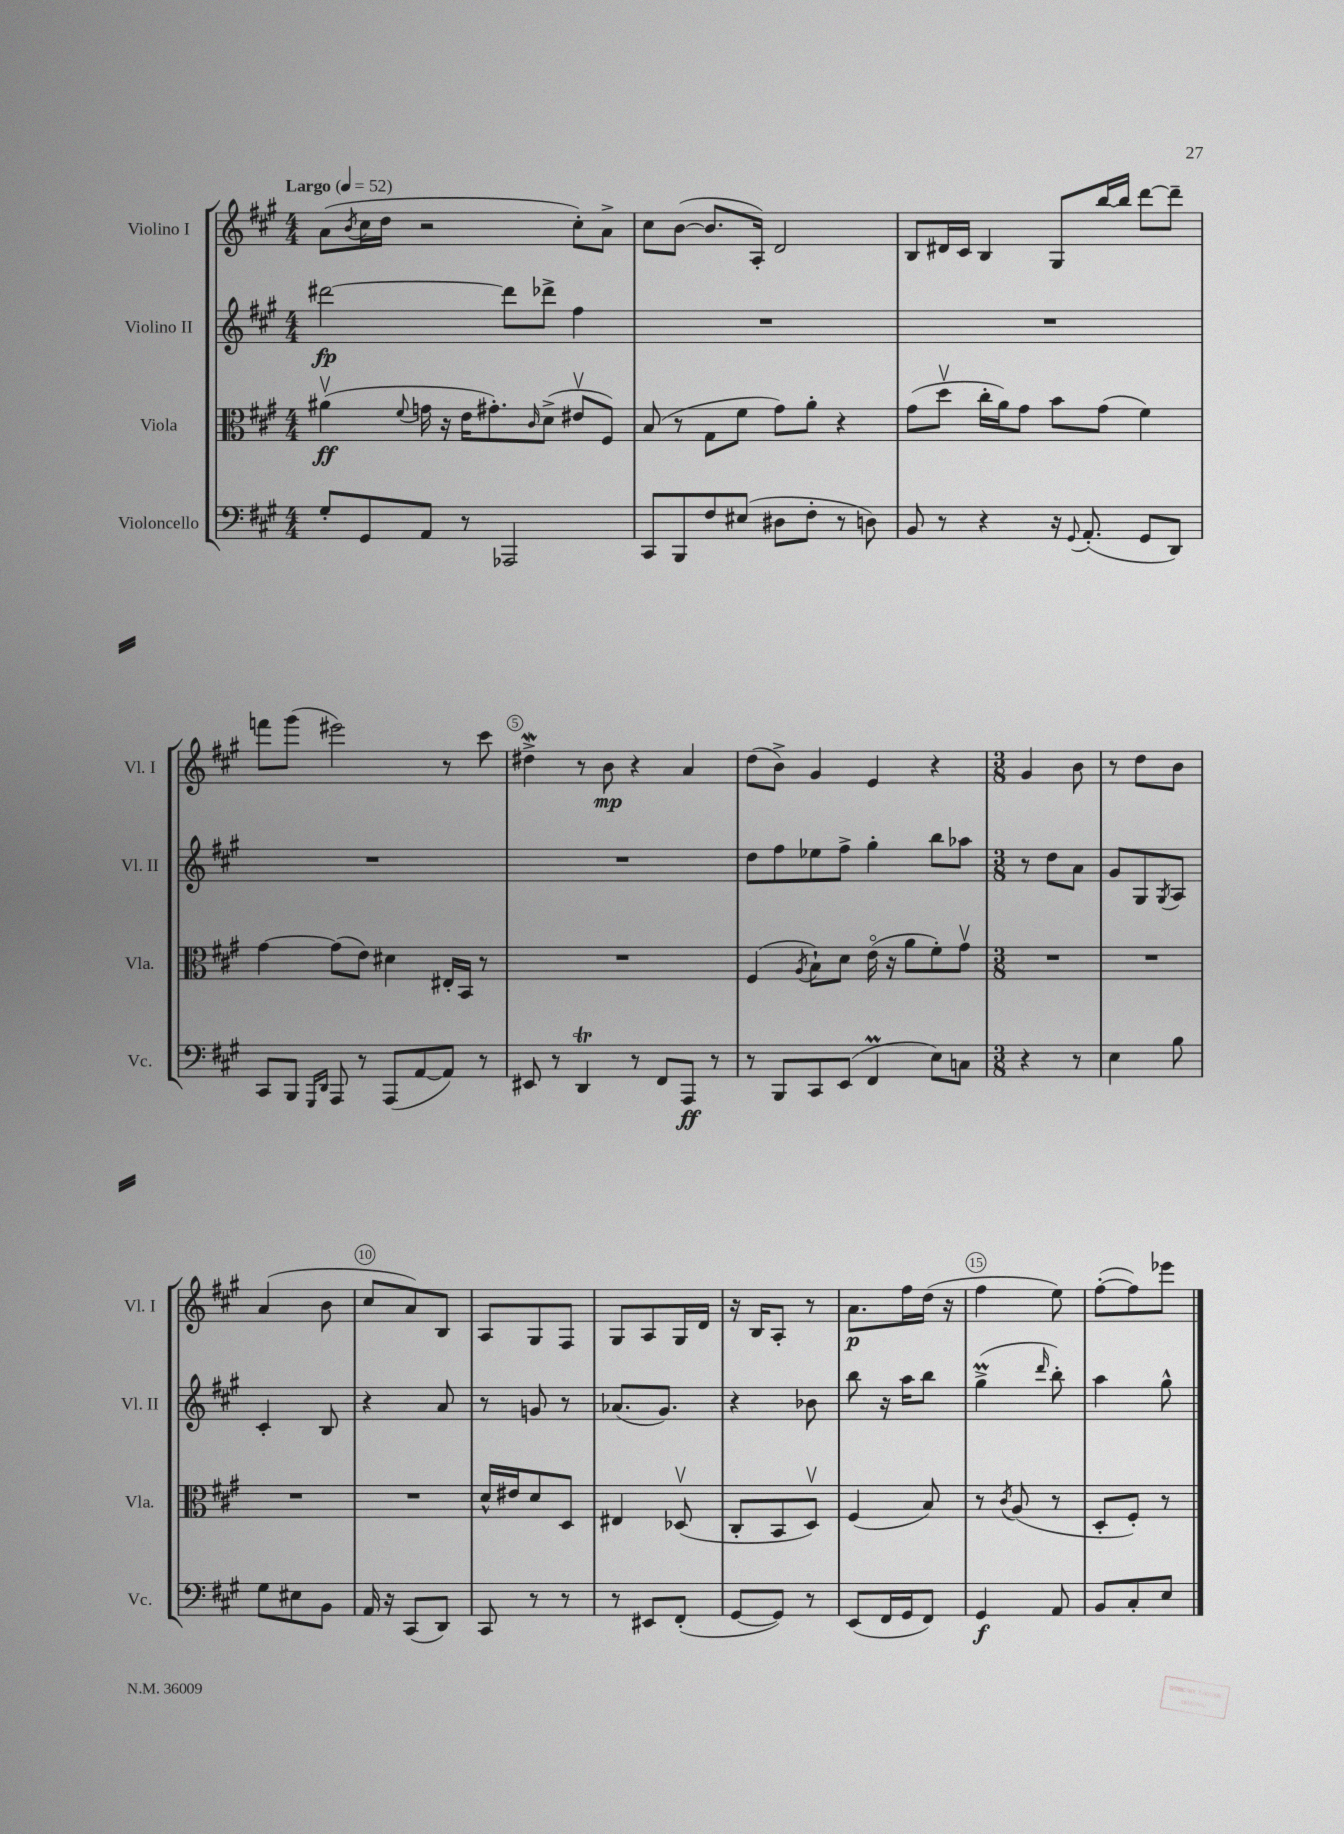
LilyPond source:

<<
\new StaffGroup <<
\new Staff = "s0" \with { instrumentName = "Violino I" shortInstrumentName = "Vl. I" } {
    \clef treble \key a \major \numericTimeSignature \time 4/4 \tempo "Largo" 4 = 52
    a'8( \acciaccatura { b'8 } cis''16 d''16 r2 cis''8-.) a'8-> |
    cis''8 b'8~( b'8. a16-.) d'2 |
    b8 dis'16 cis'16 b4 gis8 b''16~ b''16 d'''8~ d'''8-- |
    f'''8 gis'''8( eis'''2) r8 cis'''8 |
    dis''4->\mordent r8 b'8\mp r4 a'4 |
    d''8( b'8->) gis'4 e'4 r4 |
    \numericTimeSignature \time 3/8 gis'4 b'8 |
    r8 d''8 b'8 |
    a'4( b'8 |
    cis''8 a'8) b8 |
    a8 gis8 fis8 |
    gis8 a8 gis16 d'16 |
    r16 b16 a8-. r8 |
    a'8.\p fis''16 d''16( r16 |
    fis''4 e''8) |
    fis''8~-.( fis''8) ees'''8 \bar "|." |
}
\new Staff = "s1" \with { instrumentName = "Violino II" shortInstrumentName = "Vl. II" } {
    \clef treble \key a \major \numericTimeSignature \time 4/4
    dis'''2~\fp dis'''8 des'''8-> fis''4 |
    R1 |
    R1 |
    R1 |
    R1 |
    d''8 fis''8 ees''8 fis''8-> gis''4-. b''8 aes''8 |
    \numericTimeSignature \time 3/8 r8 d''8 a'8 |
    gis'8 gis8 \acciaccatura { gis8 } a8 |
    cis'4-. b8 |
    r4 a'8 |
    r8 g'8 r8 |
    aes'8.( gis'8.) |
    r4 bes'8 |
    b''8 r16 a''16 b''8 |
    gis''4->\prall( \grace { d'''16 } b''8-.) |
    a''4 gis''8-^ \bar "|." |
}
\new Staff = "s2" \with { instrumentName = "Viola" shortInstrumentName = "Vla." } {
    \clef alto \key a \major \numericTimeSignature \time 4/4
    ais'4\upbow\ff( \appoggiatura { fis'8 } g'16 r16 e'16 gis'8.-.) \grace { cis'16 } d'8->( eis'8\upbow fis8) |
    b8( r8 gis8 fis'8 gis'8) a'8-. r4 |
    gis'8( d''8\upbow cis''16-. a'16) gis'8 b'8 gis'8( fis'4) |
    gis'4~ gis'8( e'8) dis'4 eis16-. b,16 r8 |
    R1 |
    fis4( \acciaccatura { a8 } b8-!) d'8 e'16\flageolet( r16 a'8 fis'8-.) gis'8\upbow |
    \numericTimeSignature \time 3/8 R4. |
    R4. |
    R4. |
    R4. |
    d'16-^ eis'16 d'8 d8 |
    eis4 des8\upbow( |
    cis8-. b,8 d8\upbow) |
    fis4( b8) |
    r8 \acciaccatura { cis'8 } a8( r8 |
    d8-. fis8-.) r8 \bar "|." |
}
\new Staff = "s3" \with { instrumentName = "Violoncello" shortInstrumentName = "Vc." } {
    \clef bass \key a \major \numericTimeSignature \time 4/4
    gis8-. gis,8 a,8 r8 aes,,2 |
    cis,8 b,,8 fis8 eis8( dis8 fis8-. r8 d8) |
    b,8 r8 r4 r16 \appoggiatura { gis,8 } a,8.-.( gis,8 d,8) |
    cis,8 b,,8 \grace { gis,,16 d,16 } a,,8 r8 a,,8( a,8~ a,8) r8 |
    eis,8 r8 d,4\trill r8 fis,8 a,,8\ff r8 |
    r8 b,,8 cis,8 e,8( fis,4\prall e8) c8 |
    \numericTimeSignature \time 3/8 r4 r8 |
    e4 b8 |
    gis8 eis8 b,8 |
    a,16 r16 cis,8( d,8) |
    cis,8 r8 r8 |
    r8 eis,8 fis,8-.( |
    gis,8~ gis,8) r8 |
    e,8( fis,16 gis,16 fis,8) |
    gis,4\f a,8 |
    b,8 cis8-. e8 \bar "|." |
}
>>
>>
\layout { \context { \Score \override BarNumber.break-visibility = ##(#f #t #t) barNumberVisibility = #(every-nth-bar-number-visible 5) \override BarNumber.stencil = #(make-stencil-circler 0.1 0.3 ly:text-interface::print) } }
